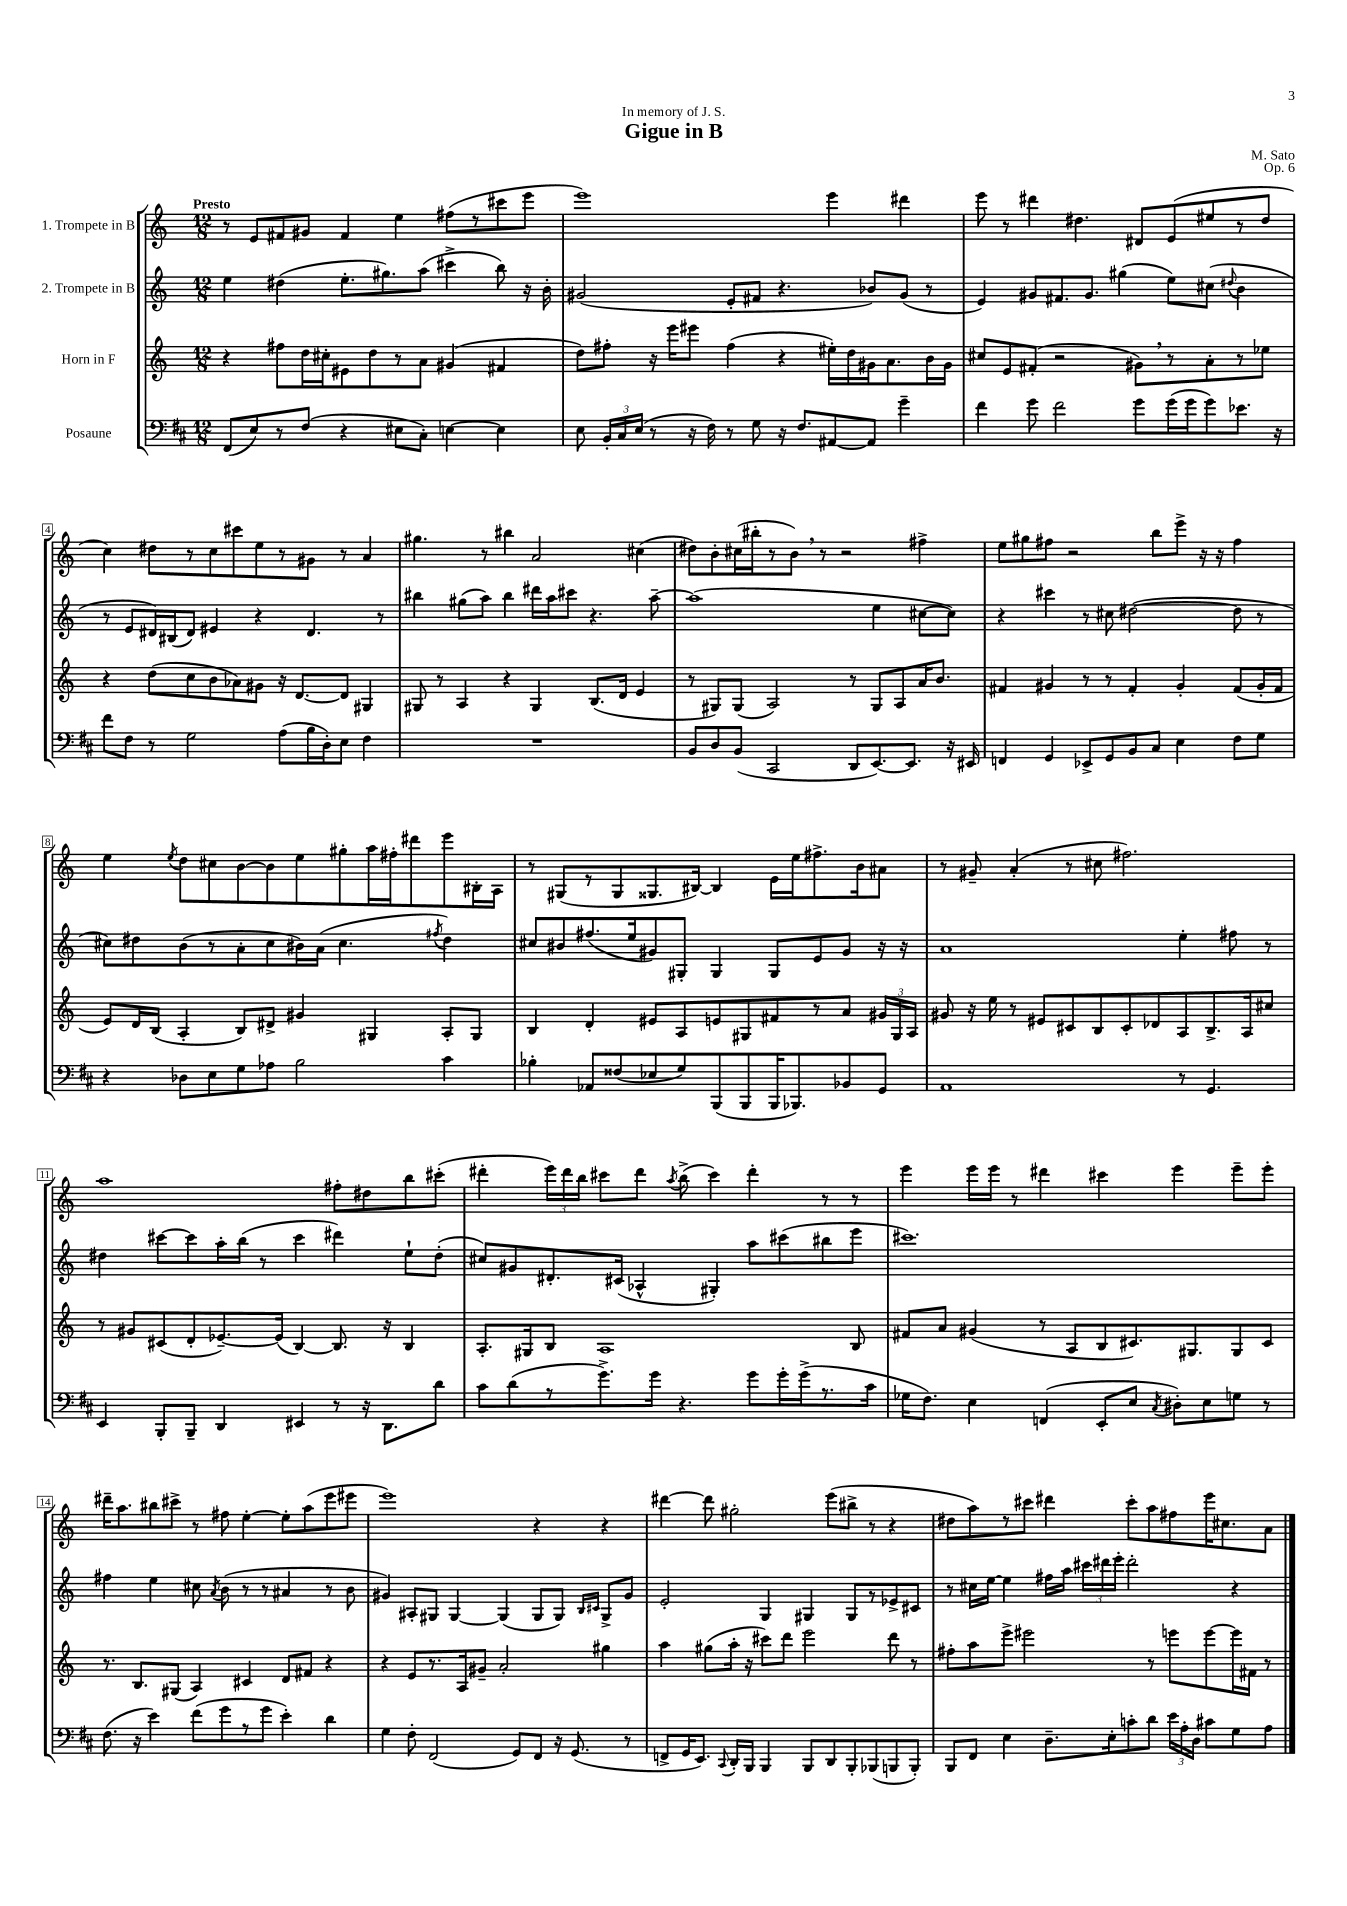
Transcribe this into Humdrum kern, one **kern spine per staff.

**kern	**kern	**kern	**kern
*staff4	*staff3	*staff2	*staff1
*clefF4	*clefG2	*clefG2	*clefG2
*k[f#c#]	*k[]	*k[]	*k[]
*M12/8	*M12/8	*M12/8	*M12/8
(8FF#	4r	4ee	8r
8E)	.	.	8e
8r	8ff#	(4dd#	8f#
(8F#	16dd	.	8g#
.	16cc#'	.	.
4r	8e#	8.ee'	4f#
.	8dd	.	.
.	.	8.gg#)	.
8E#	8r	.	4ee
8C#')	8a	(8aa	.
[4E	(4g#	4ccc#^	(8ff#
.	.	.	8r
4E]	4f#	8bb)	8ccc#
.	.	16r	8eee
.	.	16b'	.
=	=	=	=
8E	8dd)	(2g#	1eee)
24BB'	8ff#'	.	.
24C#	.	.	.
(24E	.	.	.
8r	16r	.	.
.	16eee	.	.
16r	8eee#	.	.
16F#)	.	.	.
8r	(4ff#	8e'	.
8G	.	8f#	.
16r	4r	4.r	.
8.F#	.	.	.
[8AA#	16ee#')	.	4eee
.	16dd	.	.
8AA#]	16g#	8b-)	.
.	8.a	.	.
4g~	.	(8g#	4ddd#
.	16b	8r	.
.	16g#	.	.
=	=	=	=
4f#	8cc#	4e)	8eee
.	8e	.	8r
8g	(8f#'	8g#	4ddd#
2f#	2r	8.f#	.
.	.	.	4.dd#
.	.	8.g#	.
.	.	(4gg#	.
8g	8g#)	.	8d#
(16g	8r	8ee)	(8e
16g	.	.	.
8g)	8a'	(8cc#	8ee#
.	.	8qqdd#	.
8.e-	8r	4b	8r
.	8ee-	.	8dd#
16r	.	.	.
=	=	=	=
8f#	4r	8r	4cc)
8F#	.	8e	.
8r	(8dd	16d#)	8dd#
.	.	(16B#	.
2G	8cc	8d#)	8r
.	8b	4e#	8cc
.	8a-)	.	8ccc#
.	8g#	4r	8ee
(8A	16r	.	8r
.	[8.d	.	.
16B	.	4.d#	8g#
16D')	.	.	.
8E	8d]	.	8r
4F#	4G#	.	4a
.	.	8r	.
=	=	=	=
1.r	8G#	4bb#	4.gg#
.	8r	.	.
.	4A	(8gg#	.
.	.	8aa)	8r
.	4r	4bb#	4bb#
.	4G#	16ddd#	2a
.	.	16aa	.
.	.	8ccc#	.
.	(8.B	4.r	.
.	16d	.	.
.	4e	.	(4cc#
.	.	[8aa~	.
=	=	=	=
8BB	8r	(1aa]	8dd#)
8D	8G#)	.	8b'
(8BB	(8G#	.	(16cc#
.	.	.	16bb#'
2CC#	2A)	.	8r
.	.	.	8b)
.	.	.	8r
.	.	.	2r
8DD	8r	.	.
[8.EE)	8G#	4ee	.
.	8A	.	.
8.EE]	.	.	.
.	16a	[8cc#	4ff#^
.	8.b	.	.
16r	.	8cc#])	.
16EE#	.	.	.
=	=	=	=
4FF	4f#	4r	8ee
.	.	.	8gg#
4GG	4g#	4ccc#	8ff#
.	.	.	2r
8EE-^	8r	8r	.
8GG	8r	8cc#	.
8BB	4f#'	([2dd#	.
8C#	.	.	8bb
4E	4g#'	.	8eee^
.	.	.	16r
.	.	.	16r
8F#	(8f#	8dd#]	4ff#
8G	16g#'	8r	.
.	16f#	.	.
=	=	=	=
4r	8e)	8cc#)	4ee
.	16d	8dd#	.
.	(16B	.	.
.	.	.	8qee
8D-	4A'	(8b	8dd
8E	.	8r	8cc#
8G	8B)	8a'	[8b
8A-	8d#^	8cc#	8b]
2B	4g#	16b#)	8ee
.	.	(16a	.
.	.	4.cc#	8gg#'
.	4G#	.	16aa
.	.	.	16ff#'
.	.	.	8ddd#
.	.	8qff#	.
4c#	8A'	4dd#)	8eee
.	8G#	.	16B#'
.	.	.	16A
=	=	=	=
4B-'	4B	8cc#	8r
.	.	8b#	(8G#
8AA-	4d'	(8.ff#	8r
(8F##	.	.	8G#
.	.	16ee	.
8E-	8e#	8g#)	8.G##
8G)	8A	8G#'	.
.	.	.	[16B#)
(8BBB	8e	4G#	4B#]
8BBB	8G#	.	.
16BBB	8f#	8G#	16e
8.BBB-)	.	.	16ee
.	8r	8e	8.ff#^
8BB-	8a	8g#	.
.	.	.	16b
8GG	24g#	16r	8a#
.	24G#	.	.
.	.	16r	.
.	24A	.	.
=	=	=	=
1AA	8g#	1a	8r
.	16r	.	8g#~
.	16ee	.	.
.	8r	.	(4a'
.	8e#	.	.
.	8c#	.	8r
.	8B	.	8cc#
.	8c#'	.	2.ff#)
.	8d-	.	.
8r	8A	4ee'	.
4.GG	8.B^	.	.
.	.	8ff#	.
.	16A	.	.
.	8cc#	8r	.
=	=	=	=
4EE	8r	4dd#	1aa
.	8g#	.	.
8BBB'	(8c#	[8ccc#	.
8BBB~	8d'	8ccc#]	.
4DD	[8.e-~)	16aa'	.
.	.	(16bb	.
.	.	8r	.
.	(16e-]	.	.
4EE#	[4B)	4ccc#	.
8r	8.B]	4ddd#)	8ff#'
16r	.	.	8dd#
8.DD	16r	.	.
.	4B	8ee`	8bb
8d	.	(8dd#'	(8ccc#'
=	=	=	=
8c#	8.A'	8cc#)	4ddd#'
(8d	.	8g#	.
.	16G#	.	.
8r	8B	8.d#'	24eee)
.	.	.	24ddd#
.	.	.	24bb
8.g^)	1A	.	8ccc#
.	.	(16c#	.
.	.	4A-^^	8ddd#
16g	.	.	.
.	.	.	8qaa
4.r	.	.	(8bb^
.	.	4G#')	4ccc#)
8g	.	8aa	4ddd#'
16g'	.	(8ccc#	.
(16g^	.	.	.
8.r	.	8bb#	8r
.	8B	8eee	8r
16c#	.	.	.
=	=	=	=
16G-	8f#	1.ccc#)	4eee
8.F#)	.	.	.
.	8a	.	.
4E	(4g#	.	16eee
.	.	.	16eee
.	.	.	8r
(4FF	8r	.	4ddd#
.	8A	.	.
8EE'	8B	.	4ccc#
8E	8.c#)	.	.
8qC#	.	.	.
8D#')	.	.	4eee
.	8.G#	.	.
8E	.	.	.
8G	8G#	.	8eee~
8r	8c#	.	8eee'
=	=	=	=
(8.F#	8.r	4ff#	16ddd#~
.	.	.	8.aa
16r	8.B	.	.
4e)	.	4ee	8bb#
.	(8G#	.	8ccc#^
(8f#	4A)	8cc#	8r
.	.	8qa	.
8g	.	(8b	8ff#
8r	4c#	8r	[4ee'
8g	.	8r	.
4e')	8d	4a#	8ee']
.	8f#	.	(8aa
4d	4r	8r	8eee
.	.	8b	8eee#
=	=	=	=
4G	4r	4g#)	1eee)
8F#'	8e	8A#'	.
(2FF#	8.r	8G#	.
.	.	[4G#	.
.	16A	.	.
.	8g#~	.	.
.	2a'	(4G#]	.
8GG)	.	.	.
8FF#	.	8G#	4r
16r	.	8G#)	.
(8.GG	.	.	.
.	.	16qqB	.
.	.	16qqc#	.
.	4gg#	8G#^	4r
8r	.	8g#	.
=	=	=	=
8FF^	4aa	2e'	[4ddd#
16GG	.	.	.
8.EE)	.	.	.
.	(8gg#	.	8ddd#]
8qqCC#	.	.	.
16DD'	16aa'	.	2gg#'
16BBB	16r	.	.
4BBB	8ccc#)	4G	.
.	8ddd	.	.
8BBB	2eee	4G#	.
8DD	.	.	(8eee
8BBB'	.	8G#	8bb#^
(8BBB-	.	8r	8r
8BBB	8ddd	8e-^	4r
8BBB')	8r	8c#	.
=	=	=	=
8BBB	8ff#'	8r	8dd#
8FF#	8aa	16cc#	8aa)
.	.	[16ee	.
4E	8eee^	4ee]	8r
.	2eee#	.	8ccc#
8.D~	.	16ff#	4ddd#
.	.	16aa	.
.	.	24ccc#	.
.	.	24ddd#	.
16E'	.	.	.
.	.	24eee'	.
8c'	.	2ddd#'	8ccc#'
8d	8r	.	8aa
24e	8eee	.	8ff#
24A'	.	.	.
24D	.	.	.
8c#	[8eee	.	16eee
.	.	.	8.cc#
8G	16eee]	4r	.
.	16f#	.	.
8A	8r	.	8a
==	==	==	==
*-	*-	*-	*-
